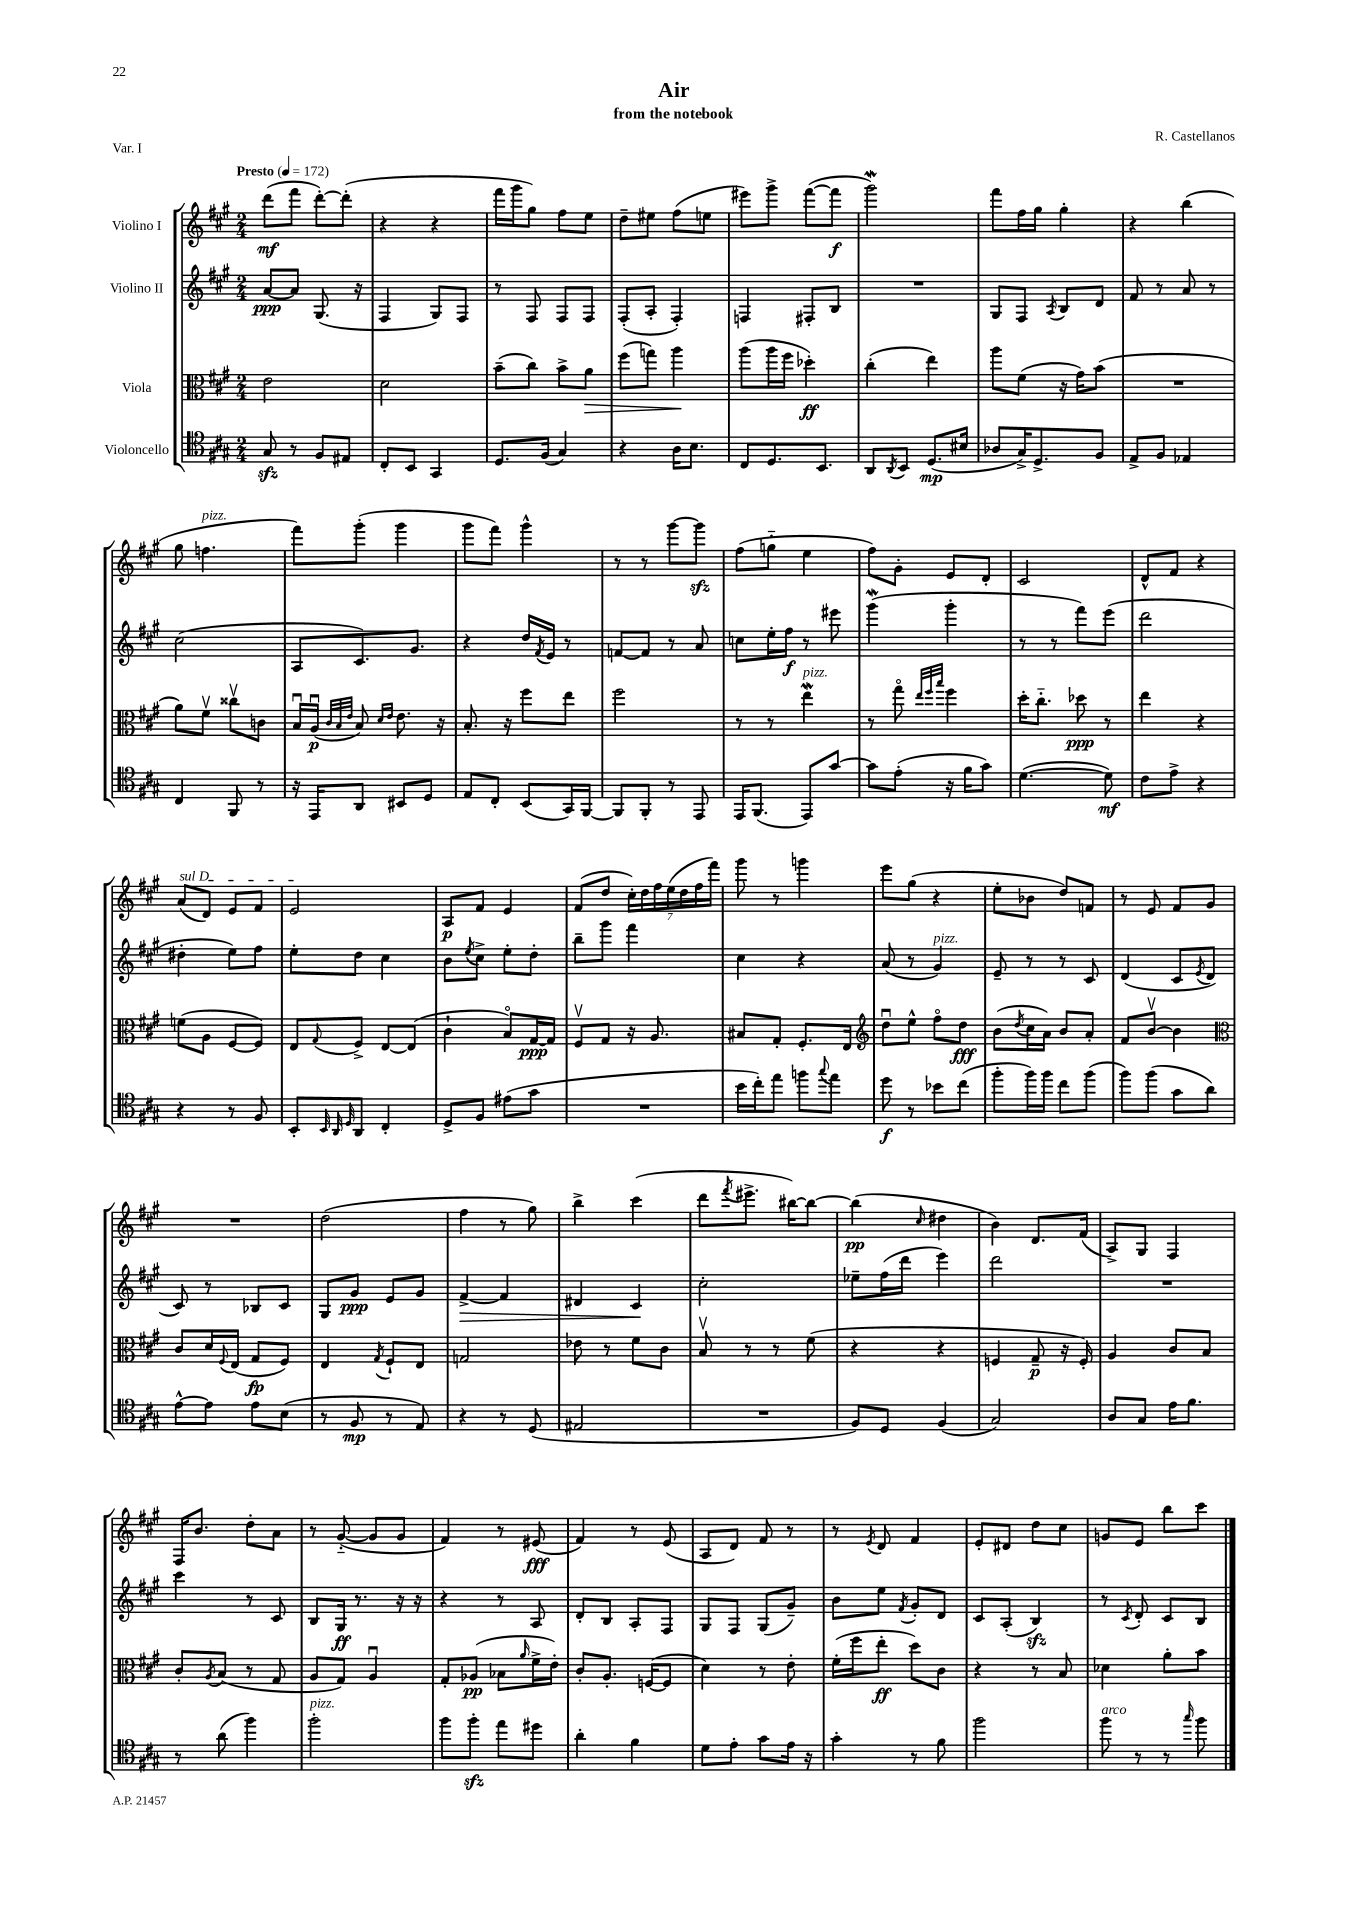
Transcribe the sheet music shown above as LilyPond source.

\header { title = "Air" composer = "R. Castellanos" subtitle = "from the notebook" piece = "Var. I" }
<<
\new StaffGroup <<
\new Staff = "s0" \with { instrumentName = "Violino I" } {
    \clef treble \key a \major \numericTimeSignature \time 2/4 \tempo "Presto" 4 = 172
    d'''8\mf( fis'''8 d'''8~-.) d'''8-.( |
    r4 r4 |
    fis'''16 gis'''16 gis''8) fis''8 e''8 |
    d''8-- eis''8 fis''8( e''8 |
    eis'''8) gis'''8-> fis'''8~( fis'''8\f |
    gis'''2\mordent) |
    fis'''8 fis''16 gis''16 gis''4-. |
    r4 b''4( |
    gis''8 f''4.^\markup { \italic "pizz." } |
    fis'''8) gis'''8-.( gis'''4 |
    gis'''8 fis'''8) gis'''4-^ |
    r8 r8 gis'''8~ gis'''8\sfz |
    fis''8( g''8-_ e''4 |
    fis''8) gis'8-. e'8 d'8-. |
    cis'2 |
    d'8-^ fis'8 r4 |
    \once \override TextSpanner.bound-details.left.text = \markup { \italic "sul D" } a'8\startTextSpan( d'8) e'8 fis'8 |
    e'2\stopTextSpan |
    a8\p fis'8 e'4 |
    fis'8( d''8 \tuplet 7/4 { cis''16-.) d''16 fis''16 e''16( d''16 fis''16 fis'''16) } |
    gis'''8 r8 g'''4 |
    e'''8 gis''8( r4 |
    e''8-. bes'8 d''8) f'8 |
    r8 e'8 fis'8 gis'8 |
    R2 |
    d''2( |
    fis''4 r8 gis''8) |
    b''4-> cis'''4( |
    d'''8 \acciaccatura { fis'''8 } eis'''8.-> bis''16~) bis''8~ |
    bis''4\pp( \grace { cis''16 } dis''4 |
    b'4) d'8. fis'16( |
    a8->) gis8 fis4 |
    fis16 b'8. d''8-. a'8 |
    r8 gis'8~-_( gis'8 gis'8 |
    fis'4) r8 eis'8\fff( |
    fis'4) r8 e'8( |
    a8 d'8) fis'8 r8 |
    r8 \acciaccatura { e'8 } d'8 fis'4 |
    e'8-. dis'8 d''8 cis''8 |
    g'8 e'8 b''8 cis'''8 \bar "|." |
}
\new Staff = "s1" \with { instrumentName = "Violino II" } {
    \clef treble \key a \major \numericTimeSignature \time 2/4
    a'8~\ppp a'8 gis8.( r16 |
    fis4 gis8) fis8 |
    r8 fis8 fis8 fis8 |
    fis8-.( a8-. fis4-.) |
    f4 fis8-. b8 |
    R2 |
    gis8 fis8 \acciaccatura { a8 } b8 d'8 |
    fis'8 r8 a'8 r8 |
    cis''2( |
    a8 cis'8.) gis'8. |
    r4 d''16 \acciaccatura { fis'8 } e'16 r8 |
    f'8~ f'8 r8 a'8 |
    c''8 e''16-. fis''16\f r8 eis'''8 |
    gis'''4\mordent( gis'''4-. |
    r8 r8 fis'''8) e'''8( |
    d'''2 |
    dis''4-. e''8) fis''8 |
    e''8-. d''8 cis''4 |
    b'8 \acciaccatura { e''8 } cis''8-> e''8-. d''8-. |
    b''8-- gis'''8 fis'''4 |
    cis''4 r4 |
    a'8( r8 gis'4^\markup { \italic "pizz." }) |
    e'8-- r8 r8 cis'8 |
    d'4( cis'8 \acciaccatura { e'8 } d'8 |
    cis'8) r8 bes8 cis'8 |
    gis8 gis'8\ppp e'8 gis'8 |
    fis'4~->\> fis'4 |
    dis'4 cis'4\! |
    cis''2-. |
    ees''8-- fis''16( d'''16 e'''4) |
    d'''2 |
    R2 |
    cis'''4 r8 cis'8 |
    b8 gis16\ff r8. r16 r16 |
    r4 r8 a8 |
    d'8-. b8 a8-. fis8 |
    gis8 fis8 gis8( gis'8--) |
    b'8 e''8 \acciaccatura { fis'8 } gis'8-. d'8 |
    cis'8 a8-.( b4\sfz) |
    r8 \acciaccatura { cis'8 } d'8-. cis'8 b8 \bar "|." |
}
\new Staff = "s2" \with { instrumentName = "Viola" } {
    \clef alto \key a \major \numericTimeSignature \time 2/4
    e'2 |
    d'2 |
    b'8--( cis''8) b'8-> a'8\> |
    fis''8( g''8) a''4\! |
    a''8( a''16 fis''16 des''4-.\ff) |
    cis''4-.( e''4) |
    a''8 fis'8( r16 gis'16) b'8( |
    R2 |
    a'8) fis'8\upbow cisis''8\upbow c'8 |
    b16\downbow a16\downbow\p( \grace { cis'32 b32 e'32 } b8) \grace { d'16 e'16 } e'8. r16 |
    b8.-. r16 fis''8 e''8 |
    fis''2 |
    r8 r8 e''4\mordent^\markup { \italic "pizz." } |
    r8 gis''8\flageolet \grace { e''32 fis''32 b''32 } fis''4 |
    d''16-. cis''8.-_ des''8\ppp r8 |
    e''4 r4 |
    f'8( a8 fis8~ fis8) |
    e8 \appoggiatura { gis8 } fis8-> e8~ e8( |
    cis'4-! b8\flageolet) gis16~\ppp gis16 |
    fis8\upbow gis8 r16 a8. |
    bis8 gis8-. fis8.-. e16 |
    \clef treble d''8\downbow e''8-^ fis''8\flageolet d''8\fff |
    b'8( \acciaccatura { d''8 } cis''16 a'16) b'8 a'8-. |
    fis'8 b'8~\upbow b'4 |
    \clef alto cis'8 d'16 \appoggiatura { fis8 } e16( gis8\fp fis8) |
    e4 \acciaccatura { gis8 } fis8-! e8 |
    g2 |
    ees'8 r8 fis'8 cis'8 |
    b8\upbow r8 r8 fis'8( |
    r4 r4 |
    f4 gis8--\p r16 f16-.) |
    a4 cis'8 b8 |
    cis'8-. \acciaccatura { a8 } b8( r8 gis8 |
    a8 gis8) a4\downbow |
    gis8-. aes8\pp( bes8 \grace { a'16 } fis'16-> e'16-.) |
    cis'8-. a8.-. f16~( f8 |
    d'4) r8 e'8-. |
    fis'16-.( fis''16 e''8-.\ff d''8) cis'8 |
    r4 r8 b8 |
    des'4 a'8-. b'8 \bar "|." |
}
\new Staff = "s3" \with { instrumentName = "Violoncello" } {
    \clef tenor \key a \major \numericTimeSignature \time 2/4
    gis8\sfz r8 fis8 eis8 |
    cis8-. b,8 gis,4 |
    d8. fis16( gis4) |
    r4 a16 b8. |
    cis8 d8. b,8. |
    a,8 \acciaccatura { a,8 } b,8 d8.\mp( bis16 |
    aes8 gis16->) d8.-> fis8 |
    e8-> fis8 ees4 |
    cis4 fis,8 r8 |
    r16 e,16 a,8 bis,8 d8 |
    e8 cis8-. b,8( gis,16) fis,16~ |
    fis,8 fis,8-. r8 e,8 |
    e,16 fis,8.( e,8) gis'8~ |
    gis'8 e'8-.( r16 fis'16 gis'8) |
    d'4.~( d'8\mf) |
    cis'8 e'8-> r4 |
    r4 r8 fis8 |
    b,8-. \grace { b,32 a,32 d32 } a,8 cis4-. |
    d8-> fis8 eis'8( gis'8 |
    R2 |
    b'16 cis''16-.) e''8 f''8 \appoggiatura { gis''8 } e''8 |
    d''8\f r8 bes'8 cis''8( |
    fis''8-. fis''16) fis''16 cis''8 fis''8( |
    fis''8) fis''8( gis'8 a'8) |
    e'8~-^ e'8 e'8 b8( |
    r8 fis8\mp r8 e8) |
    r4 r8 d8( |
    eis2 |
    R2 |
    fis8) d8 fis4( |
    gis2) |
    a8 gis8 e'16 fis'8. |
    r8 a'8( fis''4) |
    fis''2-.^\markup { \italic "pizz." } |
    fis''8 fis''8-.\sfz e''8 dis''8 |
    a'4-. fis'4 |
    d'8 e'8-. gis'8 e'16 r16 |
    gis'4-. r8 fis'8 |
    fis''2 |
    fis''8^\markup { \italic "arco" } r8 r8 \grace { gis''16 } fis''8 \bar "|." |
}
>>
>>
\layout { \context { \Score \remove "Bar_number_engraver" } }
